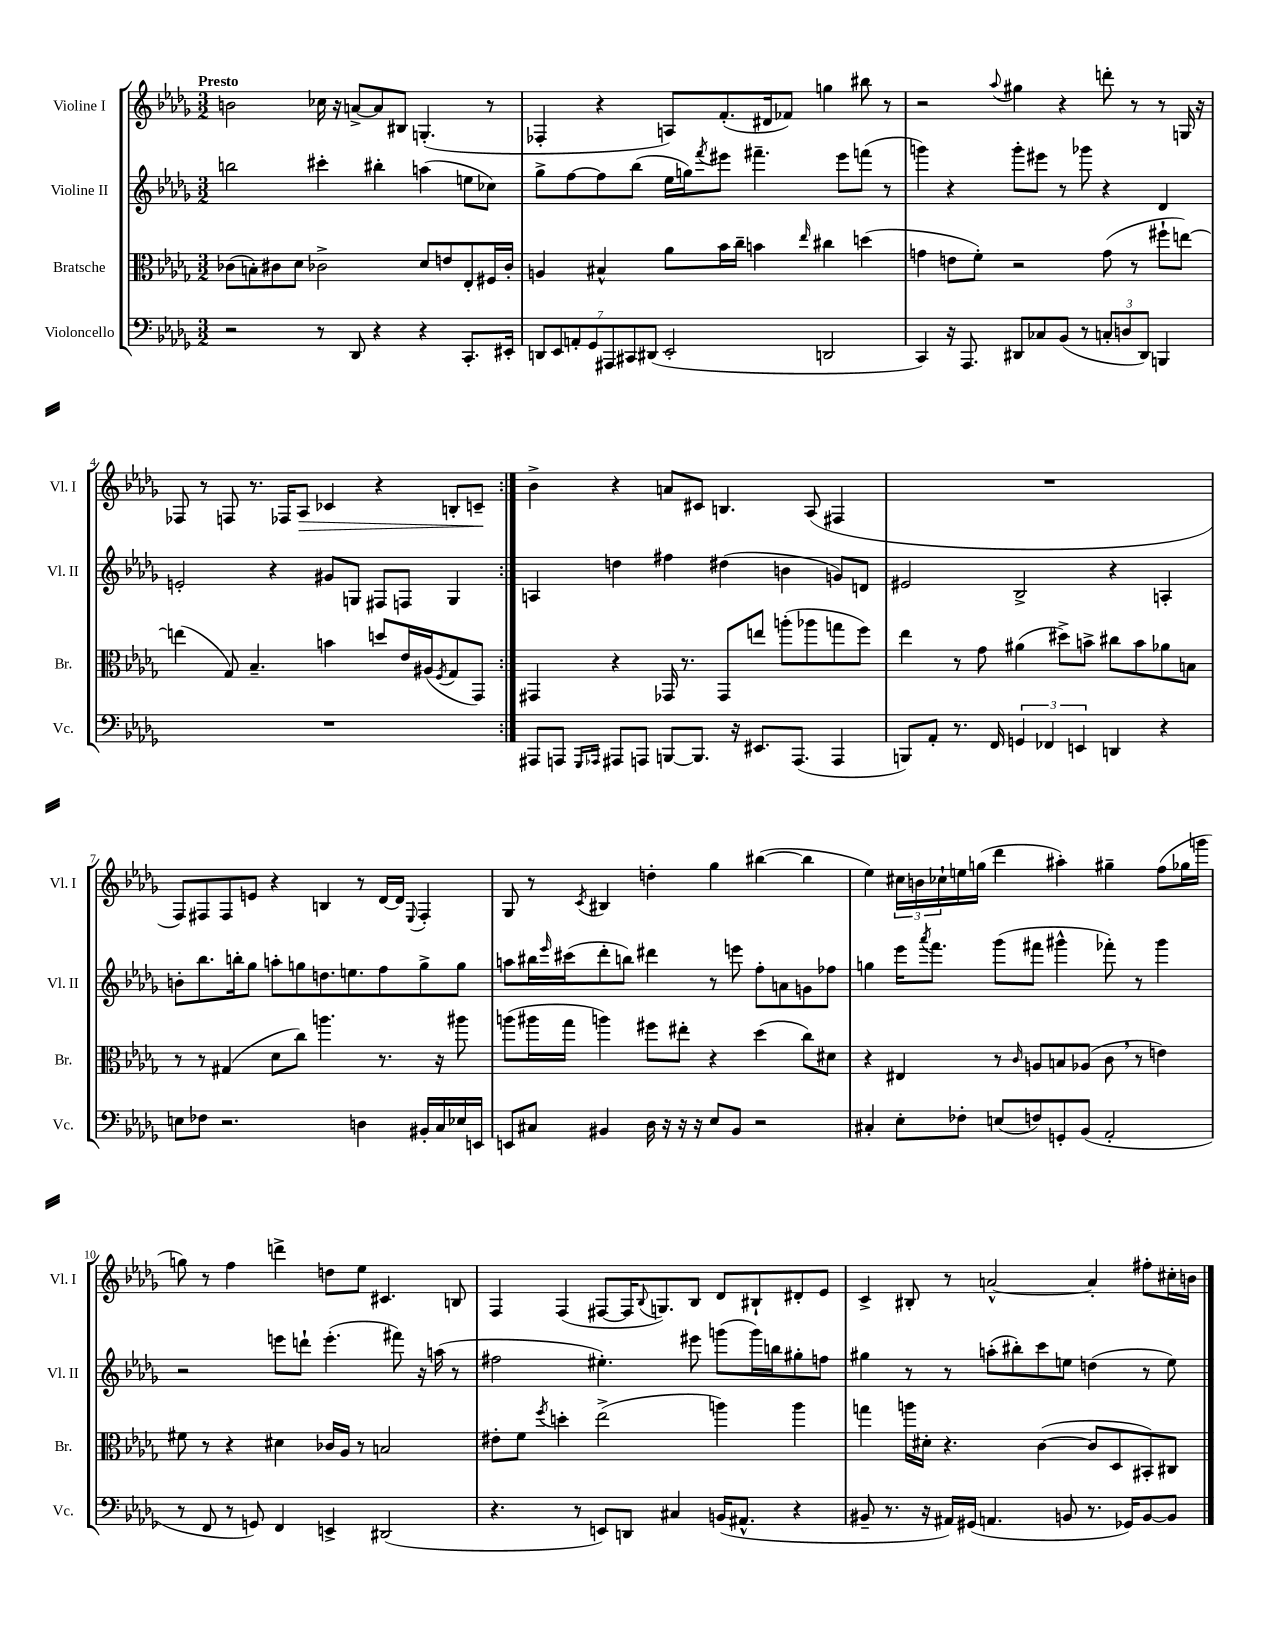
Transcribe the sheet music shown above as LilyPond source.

<<
\new StaffGroup <<
\new Staff = "s0" \with { instrumentName = "Violine I" shortInstrumentName = "Vl. I" } {
    \clef treble \key des \major \numericTimeSignature \time 3/2 \tempo "Presto"
    \repeat volta 2 { b'2 ces''16 r16 a'8~-> a'8 bis8 g4.-.( r8 |
    fes4-. r4 a8) f'8.-.( dis'16 fes'8) g''4 bis''8 r8 |
    r2 \appoggiatura { aes''8 } gis''4 r4 d'''8-. r8 r8 g16 r16 |
    fes8 r8 f8 r8. fes16 aes8\> ces'4 r4 b8-. c'8--\! | }
    bes'4-> r4 a'8 cis'8 b4. aes8( fis4 |
    R1. |
    f8) fis8 fis8 e'8 r4 b4 r8 des'16~ des'16 \appoggiatura { ees8 } fis4-. |
    ges8 r8 \acciaccatura { c'8 } bis4 d''4-. ges''4 bis''4~( bis''4 |
    ees''4) \tuplet 3/2 { cis''16 b'16 ces''16-! } e''16 g''16( des'''4 ais''4-.) gis''4-- f''8( ges''16 g'''16 |
    g''8) r8 f''4 d'''4-> d''8 ees''8 cis'4. b8 |
    f4 f4( fis8~ fis16 \appoggiatura { bes8 } g8.) bes8 des'8 bis8-! dis'8-. ees'8 |
    c'4-> bis8-. r8 a'2~-^ a'4-. fis''8-. cis''16-. b'16 \bar "|." |
}
\new Staff = "s1" \with { instrumentName = "Violine II" shortInstrumentName = "Vl. II" } {
    \clef treble \key des \major \numericTimeSignature \time 3/2
    \repeat volta 2 { b''2 cis'''4-. bis''4-. a''4( e''8 ces''8) |
    ges''8-> f''8~ f''8 bes''8( ees''16 g''16) \acciaccatura { f'''8 } eis'''8 fis'''4.-- eis'''8 f'''8( r8 |
    g'''4) r4 g'''8-. eis'''8 r8 ges'''8 r4 des'4 |
    e'2-. r4 gis'8 g8 fis8 f8 g4 | }
    a4 d''4 fis''4 dis''4( b'4 g'8) d'8 |
    eis'2 bes2-> r4 a4-. |
    b'8-. bes''8. b''16-. ges''8 a''8-. g''8 d''8. e''8. f''8 g''8-> g''8 |
    a''8 bis''16 \grace { ees'''16 } cis'''16( des'''8-. b''8) dis'''4 r8 e'''8 f''8-. a'8 g'8 fes''8 |
    g''4 ees'''16 \acciaccatura { aes'''8 } f'''8. ges'''8( fis'''8 gis'''4-^ fes'''8-.) r8 gis'''4 |
    r2 e'''8 d'''8-! e'''4.-.( fis'''8) r16 a''16( r8 |
    fis''2 eis''4.-.) eis'''8 g'''8( g'''16) b''16 gis''8-. f''8 |
    gis''4 r8 r8 a''8-.( bis''8-.) c'''8 e''8 d''4( r8 e''8) \bar "|." |
}
\new Staff = "s2" \with { instrumentName = "Bratsche" shortInstrumentName = "Br." } {
    \clef alto \key des \major \numericTimeSignature \time 3/2
    \repeat volta 2 { ces'8( b8-.) cis'8 des'8 ces'2-> des'8 e'8 ees8-. fis16 ces'16-. |
    a4 bis4-^ aes'8 bes'16 c''16-- b'4 \grace { ees''16 } cis''4 d''4( |
    g'4 e'8 f'8-.) r2 g'8( r8 fis''8-! e''8~) |
    e''4( ges8) bes4.-- b'4 d''8 ees'16 ais16( \acciaccatura { f8 } ges8 ges,8) | }
    gis,4 r4 ges,16 r8. ges,8 e''8 a''8-.( aes''8 g''8 f''8) |
    ees''4 r8 ges'8 ais'4( dis''8->) b'8-> cis''8 b'8 aes'8 b8 |
    r8 r8 gis4( des'8 c''8) a''4. r8. r16 ais''8 |
    a''8( ais''16 ges''16 a''4) fis''8 eis''8-. r4 des''4( c''8) dis'8 |
    r4 eis4 r8 \grace { c'16 } a8 b8 aes8( c'8 \breathe r8 e'4) |
    fis'8 r8 r4 dis'4 ces'16 aes16 r8 b2 |
    eis'8-. f'8 \acciaccatura { f''8 } d''4-. ees''2->( a''4) a''4 |
    g''4 a''16 dis'16-. r4. c'4~( c'8 des8 bis,8-.) cis8 \bar "|." |
}
\new Staff = "s3" \with { instrumentName = "Violoncello" shortInstrumentName = "Vc." } {
    \clef bass \key des \major \numericTimeSignature \time 3/2
    \repeat volta 2 { r2 r8 des,8 r4 r4 c,8.-. eis,16-. |
    \tuplet 7/4 { d,8 ees,8 a,8-. ges,8 ais,,8 cis,8 dis,8( } ees,2-. d,2 |
    c,4) r16 aes,,8. dis,8 ces8 bes,8( r8 \tuplet 3/2 { c8-. d8 dis,8) } b,,4 |
    R1. | }
    ais,,8 a,,8 \grace { ges,,16 aes,,16 } ais,,8 a,,8 b,,8~ b,,8. r16 eis,8. a,,8.( a,,4 |
    b,,8) aes,8-. r8. f,16 \tuplet 3/2 { g,4 fes,4 e,4 } d,4 r4 |
    e8 fes8 r2. d4 bis,16-. c16 ees16 e,16 |
    e,8 cis8 bis,4 des16 r16 r16 r16 ees8 bis,8 r2 |
    cis4-. ees8-. fes8-. e8( f8) g,8-. bes,8( aes,2-. |
    r8 f,8 r8 g,8) f,4 e,4-> dis,2( |
    r4. r8 e,8) d,8 cis4 b,16( ais,8.-^ r4 |
    bis,8-- r8. r16 ais,16) gis,16( a,4. b,8 r8. ges,16) b,8~ b,8 \bar "|." |
}
>>
>>
